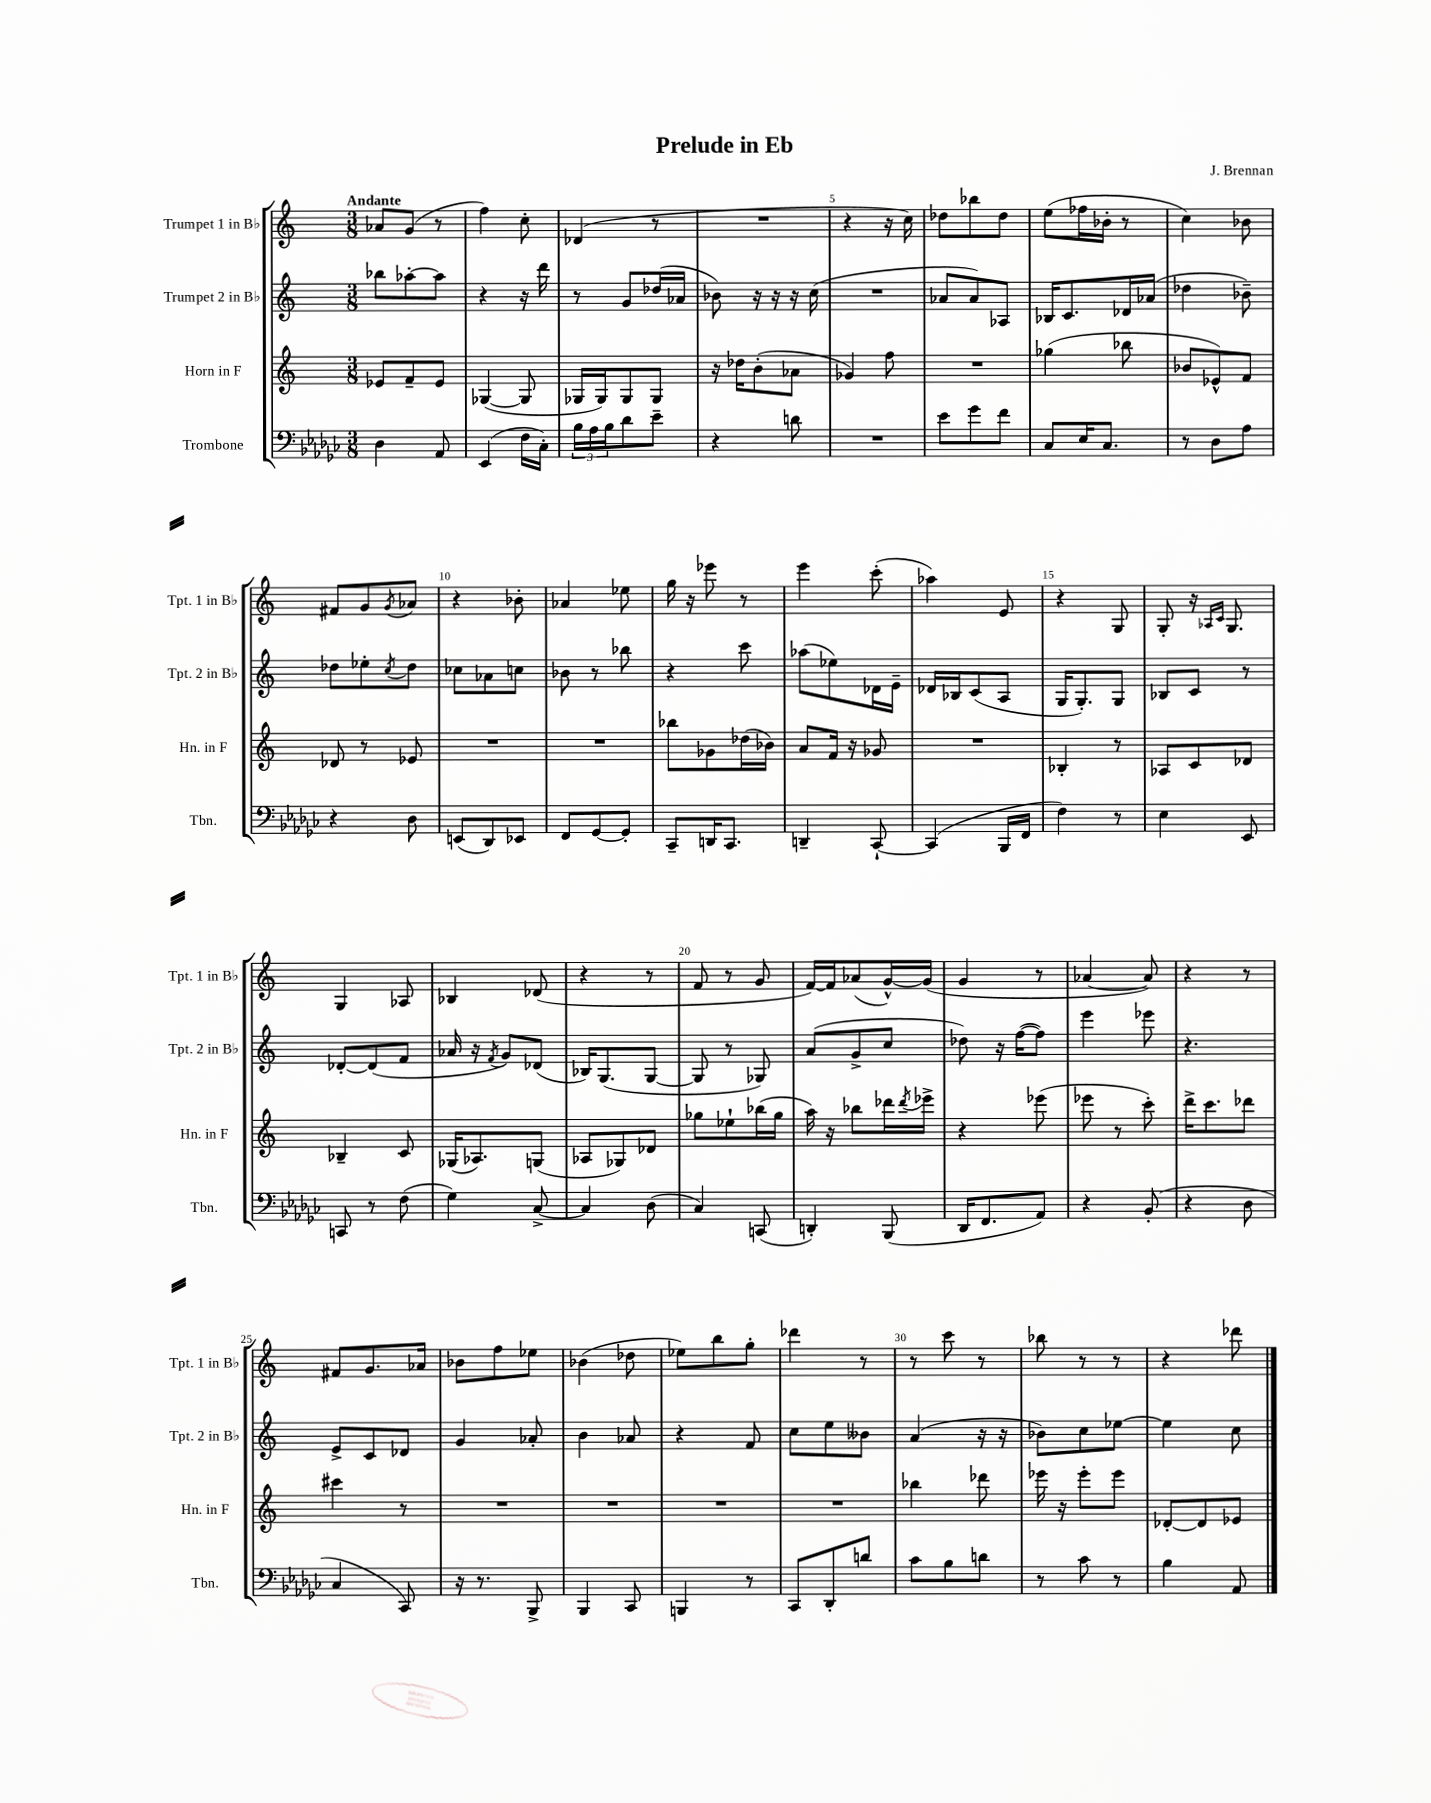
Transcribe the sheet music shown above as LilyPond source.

\header { title = "Prelude in Eb" composer = "J. Brennan" }
<<
\new StaffGroup <<
\new Staff = "s0" \with { instrumentName = "Trumpet 1 in Bb" shortInstrumentName = "Tpt. 1 in Bb" } {
    \clef treble \key c \major \numericTimeSignature \time 3/8 \tempo "Andante"
    aes'8 g'8( r8 |
    f''4) c''8-. |
    des'4( r8 |
    R4. |
    r4 r16 c''16) |
    des''8 bes''8 des''8 |
    e''8( fes''16 bes'16-. r8 |
    c''4) bes'8 |
    fis'8 g'8 \acciaccatura { g'8 } aes'8 |
    r4 bes'8-. |
    aes'4 ees''8 |
    g''16 r16 ees'''8 r8 |
    e'''4 c'''8-.( |
    aes''4) e'8 |
    r4 g8 |
    g8-. r16 \grace { aes16 c'16 } g8. |
    g4 aes8 |
    bes4 des'8( |
    r4 r8 |
    f'8 r8 g'8 |
    f'16~) f'16 aes'8( g'16~-^) g'16( |
    g'4 r8 |
    aes'4~ aes'8) |
    r4 r8 |
    fis'8 g'8. aes'16 |
    bes'8 f''8 ees''8 |
    bes'4( des''8 |
    ees''8) b''8 g''8-. |
    des'''4 r8 |
    r8 c'''8 r8 |
    bes''8 r8 r8 |
    r4 des'''8 \bar "|." |
}
\new Staff = "s1" \with { instrumentName = "Trumpet 2 in Bb" shortInstrumentName = "Tpt. 2 in Bb" } {
    \clef treble \key c \major \numericTimeSignature \time 3/8
    bes''8 aes''8~-. aes''8 |
    r4 r16 d'''16 |
    r8 g'8 des''16( aes'16 |
    bes'8) r16 r16 r16 c''16( |
    R4. |
    aes'8 aes'8) aes8 |
    bes16 c'8. des'16 aes'16( |
    des''4 bes'8--) |
    des''8 ees''8-. \acciaccatura { c''8 } des''8 |
    ces''8 aes'8 c''8 |
    bes'8 r8 bes''8 |
    r4 c'''8 |
    aes''8( ees''8) des'16 e'16-- |
    des'16 bes16 c'8( a8 |
    g16 g8.-.) g8 |
    bes8 c'8 r8 |
    des'8~-. des'8( f'8 |
    aes'16 r16 \acciaccatura { f'8 } g'8) des'8( |
    bes16) g8.( g8~ |
    g8 r8 ges8) |
    a'8( g'8-> c''8 |
    des''8) r16 f''16~( f''8) |
    e'''4 ees'''8 |
    r4. |
    e'8-> c'8 des'8 |
    g'4 aes'8-. |
    b'4 aes'8 |
    r4 f'8 |
    c''8 e''8 beses'8 |
    a'4( r16 r16 |
    bes'8) c''8 ees''8~ |
    ees''4 c''8 \bar "|." |
}
\new Staff = "s2" \with { instrumentName = "Horn in F" shortInstrumentName = "Hn. in F" } {
    \clef treble \key c \major \numericTimeSignature \time 3/8
    ees'8 f'8-- ees'8 |
    ges4~( ges8 |
    ges16 ges16) ges8 ges8 |
    r16 des''16 b'8-.( aes'8 |
    ges'4) f''8 |
    R4. |
    ges''4( bes''8 |
    bes'8 ees'8-^) f'8 |
    des'8 r8 ees'8 |
    R4. |
    R4. |
    bes''8 ges'8 des''16( bes'16) |
    a'8 f'16 r16 ges'8 |
    R4. |
    bes4-. r8 |
    aes8 c'8 des'8 |
    bes4-- c'8 |
    ges16( aes8.) g8( |
    aes8 ges8) des'8 |
    ges''8 ees''8-! bes''16( ges''16 |
    a''16) r16 bes''8 des'''16 \acciaccatura { des'''8 } ees'''16-> |
    r4 ees'''8( |
    ees'''8 r8 c'''8-.) |
    d'''16-> c'''8. des'''8 |
    cis'''4 r8 |
    R4. |
    R4. |
    R4. |
    R4. |
    bes''4 des'''8 |
    ees'''16 r16 ees'''8-. ees'''8 |
    des'8~-. des'8 ees'8 \bar "|." |
}
\new Staff = "s3" \with { instrumentName = "Trombone" shortInstrumentName = "Tbn." } {
    \clef bass \key ges \major \numericTimeSignature \time 3/8
    des4 aes,8 |
    ees,4( f16 ces16-.) |
    \tuplet 3/2 { bes16 aes16 bes16 } des'8 ees'8-- |
    r4 d'8 |
    R4. |
    ees'8 ges'8 f'8 |
    ces8 ees16 ces8. |
    r8 des8 aes8 |
    r4 des8 |
    e,8( des,8) ees,8 |
    f,8 ges,8~ ges,8-. |
    ces,8-- d,16 ces,8. |
    d,4-- ces,8~-! |
    ces,4( bes,,16 f,16 |
    f4) r8 |
    ees4 ees,8 |
    c,8 r8 f8( |
    ges4) ces8~-> |
    ces4 des8( |
    ces4) c,8( |
    d,4-.) bes,,8( |
    des,16 f,8. aes,8) |
    r4 bes,8-.( |
    r4 des8 |
    ces4 ces,8) |
    r16 r8. bes,,8-> |
    bes,,4 ces,8 |
    b,,4 r8 |
    ces,8 des,8-. d'8 |
    ces'8 bes8 d'8 |
    r8 ces'8 r8 |
    bes4 aes,8 \bar "|." |
}
>>
>>
\layout { \context { \Score \override BarNumber.break-visibility = ##(#f #t #t) barNumberVisibility = #(every-nth-bar-number-visible 5) } }
